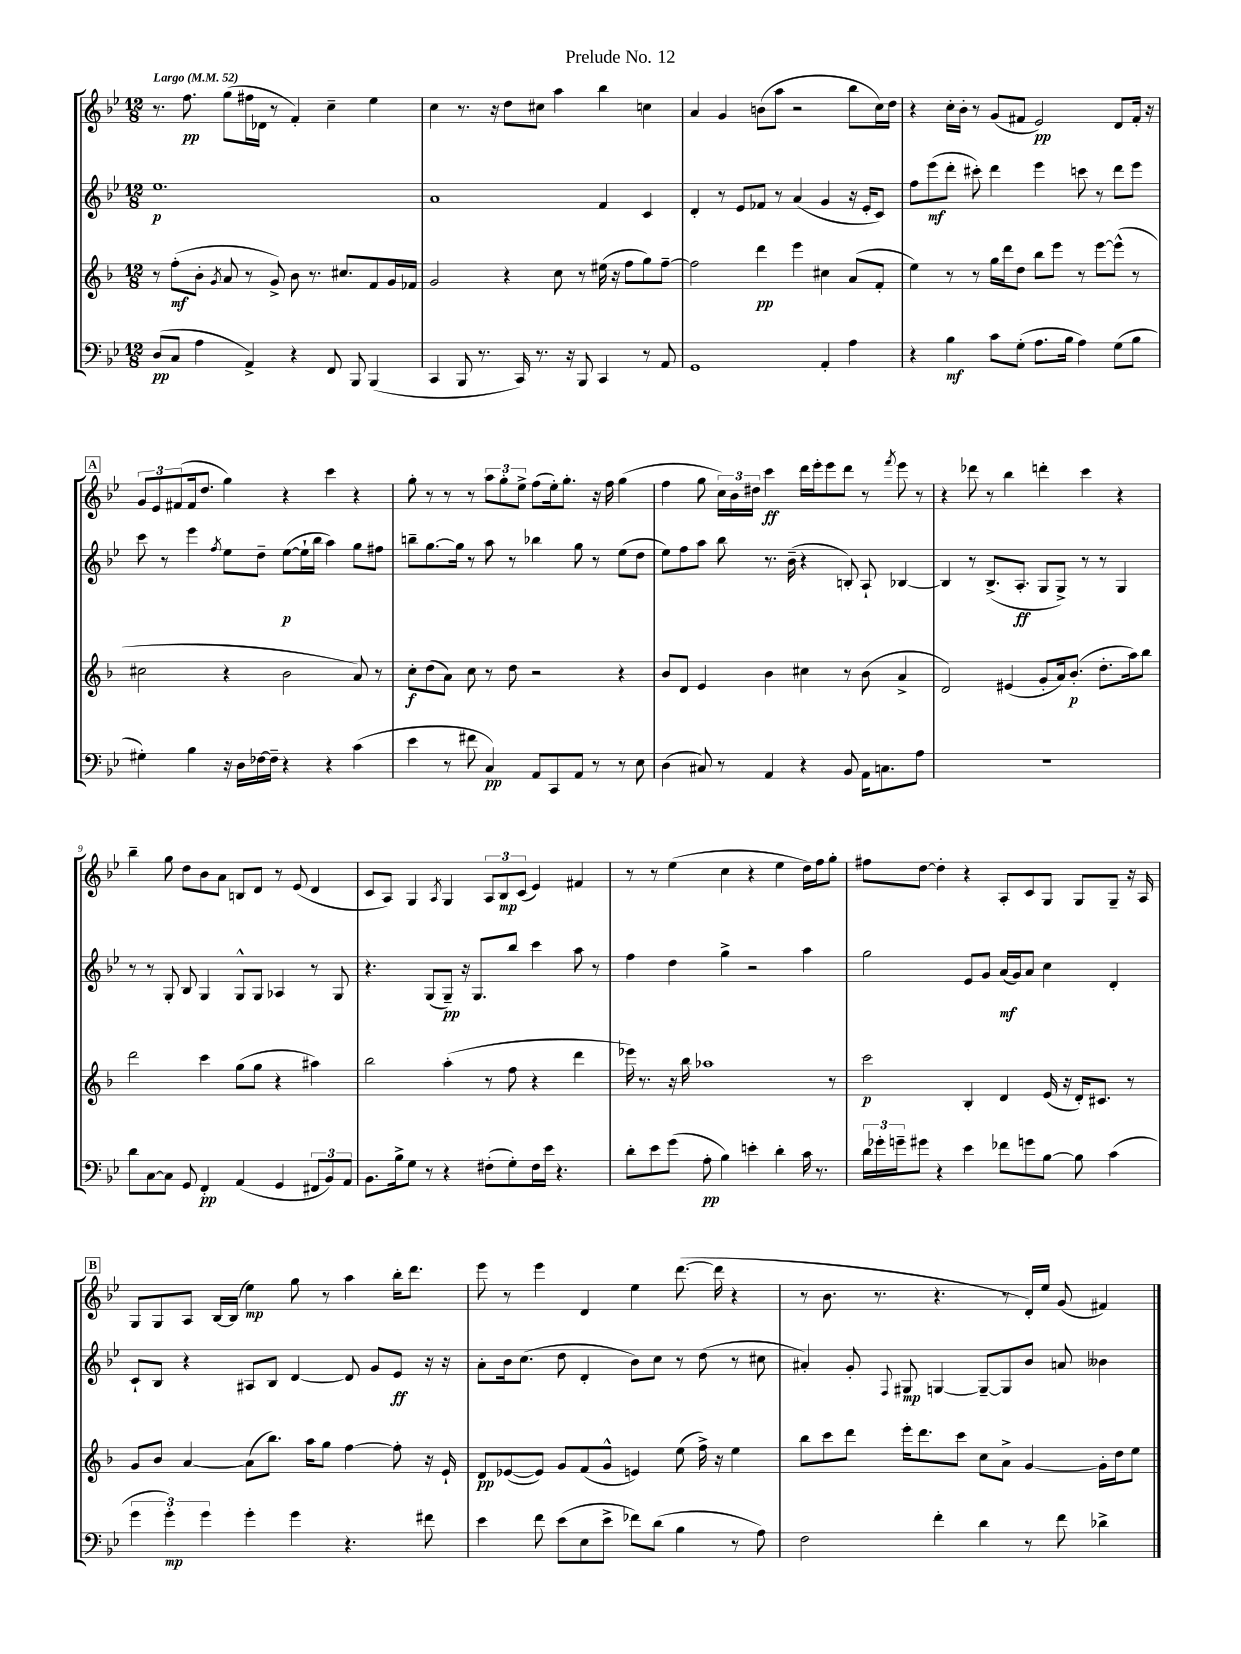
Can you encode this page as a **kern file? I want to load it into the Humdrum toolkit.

**kern	**dynam	**kern	**dynam	**kern	**dynam	**kern	**dynam
*part4	*part4	*part3	*part3	*part2	*part2	*part1	*part1
*staff4	*staff4	*staff3	*staff3	*staff2	*staff2	*staff1	*staff1
*clefF4	*	*clefG2	*	*clefG2	*	*clefG2	*
*k[b-e-]	*	*k[b-]	*	*k[b-e-]	*	*k[b-e-]	*
*M12/8	*	*M12/8	*	*M12/8	*	*M12/8	*
*MM52	*	*MM52	*	*MM52	*	*MM52	*
=1	=1	=1	=1	=1	=1	=1	=1
!	!	!	!	!	!	!LO:TX:a:B:t=Largo	!
(8D/L	pp	8r	.	1.ee-	p	8.r	.
8C/J	.	(8ff'\L	mf	.	.	.	.
.	.	.	.	.	.	8.ff\	pp
4A\	.	8b-'\J	.	.	.	.	.
.	.	8qg/	.	.	.	.	.
.	.	8a/	.	.	.	(8gg\L	.
4AA^/)	.	8r	.	.	.	16ff#X\L	.
.	.	.	.	.	.	16d-X\JJ	.
.	.	8g^/)	.	.	.	8r	.
4r	.	8b-\	.	.	.	4f'/)	.
.	.	8.r	.	.	.	.	.
8FF/	.	.	.	.	.	4cc~\	.
.	.	8.cc#X/L	.	.	.	.	.
8BBB-/	.	.	.	.	.	.	.
(4BBB-/	.	8f/	.	.	.	4ee-\	.
.	.	16g/L	.	.	.	.	.
.	.	16f-X/JJ	.	.	.	.	.
=2	=2	=2	=2	=2	=2	=2	=2
4CC/	.	2g/	.	1a	.	4cc\	.
8BBB-/	.	.	.	.	.	8.r	.
8.r	.	.	.	.	.	.	.
.	.	.	.	.	.	16r	.
.	.	4r	.	.	.	8dd\L	.
16CC/)	.	.	.	.	.	.	.
8.r	.	.	.	.	.	8cc#X\J	.
.	.	8cc\	.	.	.	4aa\	.
16r	.	.	.	.	.	.	.
8BBB-/	.	8r	.	.	.	.	.
4CC/	.	(16ee#X\	.	4f/	.	4bb-\	.
.	.	16r	.	.	.	.	.
.	.	8ff\L	.	.	.	.	.
8r	.	8gg\)	.	4c/	.	4ccn\	.
8AA/	.	[8ff~\J	.	.	.	.	.
=3	=3	=3	=3	=3	=3	=3	=3
1GG	.	2ff\]	.	4d'/	.	4a/	.
.	.	.	.	8r	.	4g/	.
.	.	.	.	8e-/L	.	.	.
.	.	4ddd\	pp	8f-X/J	.	(8bn\L	.
.	.	.	.	8r	.	8aa\J	.
.	.	4eee\	.	(4a/	.	2r	.
4AA'/	.	4cc#X\	.	4g/	.	.	.
4A\	.	(8a/L	.	16r	.	8bb-\L	.
.	.	.	.	16e-'/KL	.	.	.
.	.	8f'/J	.	8c/J)	.	16cc\L)	.
.	.	.	.	.	.	16dd\JJ	.
=4	=4	=4	=4	=4	=4	=4	=4
4r	.	4ee\)	.	8ff\L	.	4r	.
.	.	.	.	(8eee-\	mf	.	.
4B-\	mf	8r	.	8ddd'\J	.	16cc'\LL	.
.	.	.	.	.	.	16b-'\JJ	.
.	.	8r	.	8ccc#X'\)	.	8r	.
8c\L	.	16gg\LL	.	4ddd\	.	(8g/L	.
.	.	16ddd\J	.	.	.	.	.
(8G'\J	.	8dd\J	.	.	.	8f#X/J	.
8.A\L	.	8bb-\L	.	4eee-\	.	2e-/)	pp
.	.	8eee\J	.	.	.	.	.
16B-\Jk	.	.	.	.	.	.	.
4A\)	.	8r	.	8cccn\	.	.	.
.	.	[8eee\L	.	8r	.	.	.
(8G\L	.	(8eee^^\J]	.	8ddd\L	.	8d/L	.
8B-\J	.	8r	.	8eee-\J	.	16f#'/Jk	.
.	.	.	.	.	.	16r	.
!!LO:LB:g=z
!!LO:REH:place=s1:t=A
=5	=5	=5	=5	=5	=5	=5	=5
4G#X'\)	.	2cc#X\	.	8ccc\	.	12g/L	.
.	.	.	.	.	.	12e-/	.
.	.	.	.	8r	.	.	.
.	.	.	.	.	.	(12f#X/	.
4B-\	.	.	.	4eee-\	.	16f#/k	.
.	.	.	.	.	.	8.dd/J	.
.	.	.	.	8qff/	.	.	.
16r	.	4r	.	8ee-\L	.	4gg\)	.
16D\LL	.	.	.	.	.	.	.
[16F-X\	.	.	.	8dd~\J	.	.	.
16F-~\JJ]	.	.	.	.	.	.	.
4r	.	2b-\	.	([8ee-\L	p	4r	.
.	.	.	.	16ee-`\L]	.	.	.
.	.	.	.	16bb-\JJ	.	.	.
4r	.	.	.	4aa\)	.	4ccc\	.
(4c\	.	8a/)	.	8gg\L	.	4r	.
.	.	8r	.	8ff#X\J	.	.	.
=6	=6	=6	=6	=6	=6	=6	=6
4e-\	.	8cc'\L	f	8bbn~\L	.	8gg'\	.
.	.	(8dd\	.	[8.gg\	.	8r	.
8r	.	8a\J)	.	.	.	8r	.
.	.	.	.	16gg\Jk]	.	.	.
8f#X\	.	8cc\	.	8r	.	8r	.
4C/)	pp	8r	.	8aa\	.	12aa\L	.
.	.	.	.	.	.	12gg'\	.
.	.	8dd\	.	8r	.	.	.
.	.	.	.	.	.	12ee-^\J	.
8AA/L	.	2r	.	4bb-X\	.	(8ff\L	.
8CC/	.	.	.	.	.	16ee-'\k)	.
.	.	.	.	.	.	8.gg'\J	.
8AA/J	.	.	.	8gg\	.	.	.
8r	.	.	.	8r	.	16r	.
.	.	.	.	.	.	16ff\	.
8r	.	4r	.	(8ee-\L	.	(4gg\	.
8E-\	.	.	.	8dd\J	.	.	.
=7	=7	=7	=7	=7	=7	=7	=7
(4D\	.	8b-/L	.	8ee-\L)	.	4ff\	.
.	.	8d/J	.	8ff\	.	.	.
8C#X/)	.	4e/	.	8aa\J	.	8gg\	.
8r	.	.	.	8bb-\	.	24cc\LL)	.
.	.	.	.	.	.	24b-\	.
.	.	.	.	.	.	24dd#X\JJ	.
4AA/	.	4b-\	.	8.r	.	4ccc\	ff
.	.	.	.	(16b-~\	.	.	.
4r	.	4cc#X\	.	4r	.	16ddd\LL	.
.	.	.	.	.	.	16eee-'\J	.
.	.	.	.	.	.	8eee-\	.
8BB-/	.	8r	.	8Bn'/)	.	8ddd\J	.
16AA\KL	.	(8b-\	.	8A`/	.	8r	.
8.Cn\	.	.	.	.	.	.	.
.	.	.	.	.	.	8qfff/	.
.	.	4a^/	.	[4B-X/	.	8eee-\	.
8A\J	.	.	.	.	.	8r	.
=8	=8	=8	=8	=8	=8	=8	=8
1.r	.	2d/)	.	4B-/]	.	4r	.
.	.	.	.	8r	.	8ddd-X\	.
.	.	.	.	(8.B-^/L	.	8r	.
.	.	(4e#X/	.	.	.	4bb-\	.
.	.	.	.	8.A'/J	ff	.	.
.	.	8g'/L	.	8G/L	.	4dddn'\	.
.	.	16a/k)	.	8G^/J)	.	.	.
.	.	(8.b-'/J	p	.	.	.	.
.	.	.	.	8r	.	4ccc\	.
.	.	8.dd'\L	.	8r	.	.	.
.	.	.	.	4G/	.	4r	.
.	.	16aa\k)	.	.	.	.	.
.	.	8bb-\J	.	.	.	.	.
!!LO:LB:g=z
=9	=9	=9	=9	=9	=9	=9	=9
8d\L	.	2ddd\	.	8r	.	4bb-~\	.
[8C\	.	.	.	8r	.	.	.
8C\J]	.	.	.	8G'/	.	8gg\	.
8GG/	.	.	.	8B-/	.	8dd\L	.
4FF'/	pp	4ccc\	.	4G/	.	8b-\	.
.	.	.	.	.	.	8a\J	.
(4AA/	.	(8gg\L	.	8G^^/L	.	8Bn/L	.
.	.	8gg\J	.	8G/J	.	8d/J	.
4GG/	.	4r	.	4A-X/	.	8r	.
.	.	.	.	.	.	(8e-/	.
12FF#X/L	.	4aa#X\)	.	8r	.	4d/	.
12BB-/)	.	.	.	.	.	.	.
.	.	.	.	8G/	.	.	.
12AA/J	.	.	.	.	.	.	.
=10	=10	=10	=10	=10	=10	=10	=10
8.BB-\L	.	2bb-\	.	4.r	.	8c/L	.
.	.	.	.	.	.	8A/J)	.
16B-^\k	.	.	.	.	.	.	.
8G\J	.	.	.	.	.	4G/	.
8r	.	.	.	(8G/L	.	.	.
.	.	.	.	.	.	8qA/	.
4r	.	(4aa'\	.	8G~/J)	pp	4G/	.
.	.	.	.	16r	.	.	.
.	.	.	.	8.G/L	.	.	.
(8F#X'\L	.	8r	.	.	.	12A/L	.
.	.	.	.	.	.	12B-/	mp
8G'\)	.	8ff\	.	8bb-/J	.	.	.
.	.	.	.	.	.	(12c/J	.
16F#\L	.	4r	.	4ccc\	.	4e-/)	.
16e-\JJ	.	.	.	.	.	.	.
4.r	.	.	.	.	.	.	.
.	.	4ddd\	.	8aa\	.	4f#X/	.
.	.	.	.	8r	.	.	.
=11	=11	=11	=11	=11	=11	=11	=11
8d'\L	.	16eee-X\)	.	4ff\	.	8r	.
.	.	8.r	.	.	.	.	.
8e-\	.	.	.	.	.	8r	.
(8g\J	.	16r	.	4dd\	.	(4ee-\	.
.	.	16bb-\	.	.	.	.	.
8A'\	pp	1aa-X	.	.	.	.	.
4B-\)	.	.	.	4gg^\	.	4cc\	.
4en'\	.	.	.	2r	.	4r	.
4d'\	.	.	.	.	.	4ee-\	.
16c\	.	.	.	4aa\	.	16dd\LL)	.
8.r	.	.	.	.	.	16ff\J	.
.	.	8r	.	.	.	8gg'\J	.
=12	=12	=12	=12	=12	=12	=12	=12
24d\LL	.	2ccc\	p	2gg\	.	8ff#X\L	.
24g-X'\	.	.	.	.	.	.	.
24gn~\J	.	.	.	.	.	.	.
8g#X\J	.	.	.	.	.	[8dd\J	.
4r	.	.	.	.	.	4dd'\]	.
4e-\	.	4B-'/	.	8e-/L	.	4r	.
.	.	.	.	8g/J	.	.	.
8f-X\L	.	4d/	.	(16a/LL	mf	8A'/L	.
.	.	.	.	16g/J)	.	.	.
8gn\	.	.	.	8a/J	.	8c/	.
[8B-\J	.	(16e/	.	4cc\	.	8G/J	.
.	.	16r	.	.	.	.	.
8B-\]	.	16d'/KL)	.	.	.	8G/L	.
.	.	8.c#X/J	.	.	.	.	.
(4c\	.	.	.	4d'/	.	8G~/J	.
.	.	8r	.	.	.	16r	.
.	.	.	.	.	.	16A/	.
!!LO:LB:g=z
!!LO:REH:place=s1:t=B
=13	=13	=13	=13	=13	=13	=13	=13
6g\	.	8g/L	.	8c`/L	.	8G/L	.
.	.	8b-/J	.	8B-/J	.	8G/	.
6g'\)	mp	.	.	.	.	.	.
.	.	[4a/	.	4r	.	8A/J	.
6g\	.	.	.	.	.	.	.
.	.	.	.	.	.	[16B-/LL	.
.	.	.	.	.	.	(16B-/JJ]	.
4g'\	.	(8a\L]	.	8A#X/L	.	4ee-\)	mp
.	.	8.bb-\J)	.	8B-/J	.	.	.
4g\	.	.	.	[4d/	.	8gg\	.
.	.	16aa\KL	.	.	.	.	.
.	.	8gg\J	.	.	.	8r	.
4.r	.	[4ff\	.	8d/]	.	4aa\	.
.	.	.	.	8g/L	.	.	.
.	.	8ff'\]	.	8e-/J	ff	16bb-'\KL	.
.	.	.	.	.	.	8.ddd\J	.
8f#X\	.	16r	.	16r	.	.	.
.	.	16e`/	.	16r	.	.	.
=14	=14	=14	=14	=14	=14	=14	=14
4e-\	.	8d/L	pp	8a'\L	.	8eee-\	.
.	.	([8e-X/	.	16b-\k	.	8r	.
.	.	.	.	(8.cc\J	.	.	.
8f\	.	8e-/J])	.	.	.	4eee-\	.
(8e-\L	.	8g/L	.	8dd\	.	.	.
8E-\	.	(8f/	.	4d'/	.	4d/	.
8e-^\J	.	8g^^/J	.	.	.	.	.
8f-X\L)	.	4en/)	.	8b-\L)	.	4ee-\	.
(8d\J	.	.	.	8cc\J	.	.	.
4B-\	.	(8ee\	.	8r	.	([8.ddd\	.
.	.	16ff^\)	.	(8dd\	.	.	.
.	.	16r	.	.	.	16ddd\]	.
8r	.	4ee\	.	8r	.	4r	.
8A\)	.	.	.	8cc#X\	.	.	.
=15	=15	=15	=15	=15	=15	=15	=15
2F\	.	8bb-\L	.	4a#X'/)	.	8r	.
.	.	8ccc\	.	.	.	8.b-\	.
.	.	8ddd\J	.	8g'/	.	.	.
.	.	.	.	.	.	8.r	.
.	.	.	.	8qqF/	.	.	.
.	.	16eee'\KL	.	8G#X/	mp	.	.
.	.	8.ddd\	.	.	.	.	.
4f'\	.	.	.	[4Gn/	.	4.r	.
.	.	8ccc\J	.	.	.	.	.
4d\	.	8cc\L	.	8G~/L_	.	.	.
.	.	8a^\J	.	8G/]	.	8r	.
8r	.	[4g/	.	8b-/J	.	16d'/LL)	.
.	.	.	.	.	.	16ee-/JJ	.
8f\	.	.	.	8an/	.	(8g/	.
4d-X^\	.	16g'\LL]	.	4b--X\	.	4f#X/)	.
.	.	16dd\J	.	.	.	.	.
.	.	8ee\J	.	.	.	.	.
==	==	==	==	==	==	==	==
*-	*-	*-	*-	*-	*-	*-	*-
